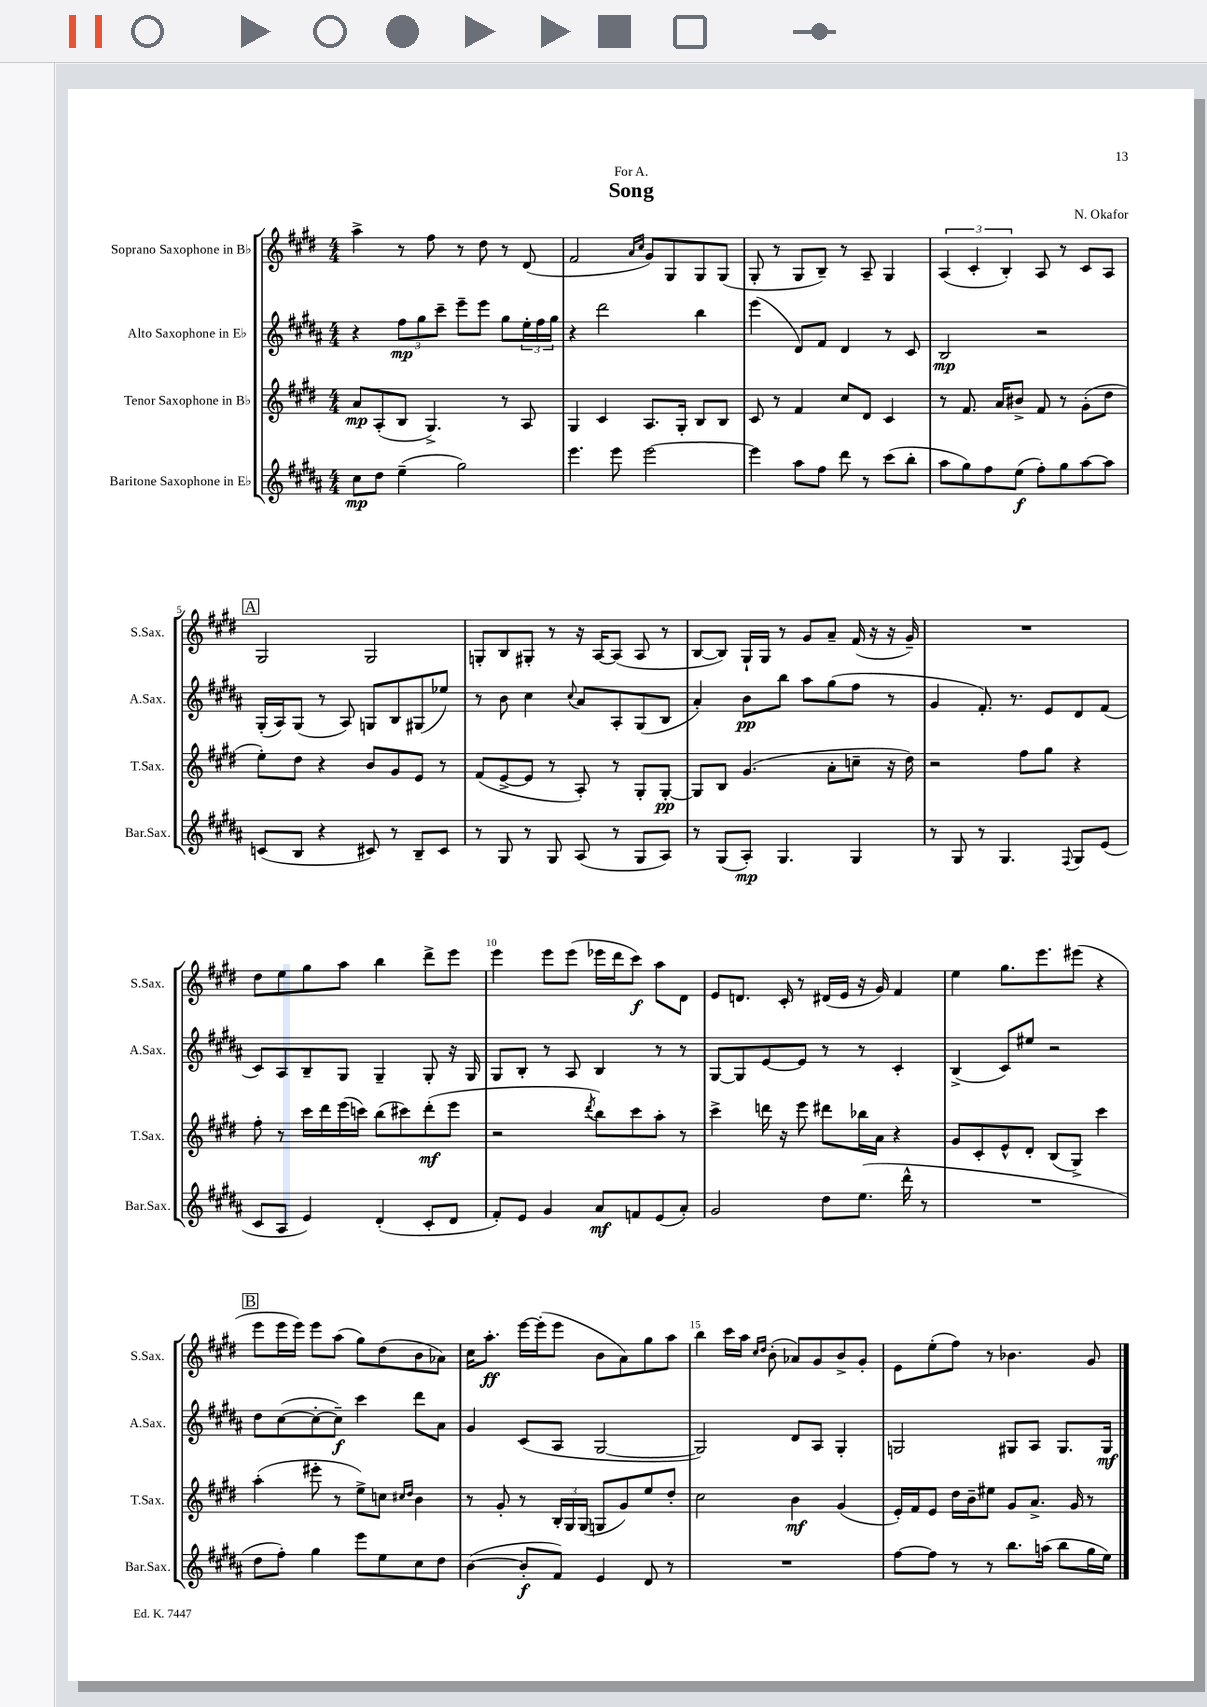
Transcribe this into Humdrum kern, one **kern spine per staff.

**kern	**kern	**kern	**kern
*staff4	*staff3	*staff2	*staff1
*clefG2	*clefG2	*clefG2	*clefG2
*k[f#c#g#d#a#]	*k[f#c#g#d#]	*k[f#c#g#d#a#]	*k[f#c#g#d#]
*M4/4	*M4/4	*M4/4	*M4/4
8cc#	8a	4r	4aa^
8dd#	(8A'	.	.
(4ee~	8B	12ff#	8r
.	.	12gg#	.
.	4.G#^)	.	8ff#
.	.	12ccc#~	.
2gg#)	.	8eee~	8r
.	.	8eee	8dd#
.	8r	8gg#	8r
.	8A	24ee'	(8d#
.	.	24ff#	.
.	.	24gg#	.
=	=	=	=
4.eee	4G#	4r	2f#
.	4c#	2ddd#	.
8eee	.	.	.
.	.	.	16qqa
.	.	.	16qqcc#
[2eee	8.A	.	8g#)
.	.	.	8G#
.	16G#'	.	.
.	8B	4bb	8G#
.	8B	.	(8G#
=	=	=	=
4eee]	8c#	(4eee	8G#'
.	8r	.	8r
8aa#	4f#	8d#)	8G#
8ff#	.	8f#	8B~)
8ddd#	8cc#	4d#	8r
8r	8d#	.	8A~
(8ccc#	4c#	8r	4G#
8bb'	.	8c#	.
=	=	=	=
8aa#	8r	2B	(6A
8gg#)	8.f#	.	.
.	.	.	6c#'
8ff#	.	.	.
.	16a	.	.
.	.	.	6B')
(8ee	8b#^	.	.
8ff#')	8f#	2r	8A
8gg#	8r	.	8r
[8aa#	(8g#'	.	8c#
8aa#]	8dd#	.	8A
=	=	=	=
(8c	8ee')	(16G#'	2G#
.	.	16A#)	.
8B	8dd#	(8G#	.
4r	4r	8r	.
.	.	8A#)	.
8c#)	8b	8G	2G#
8r	8g#	8B	.
8B~	8e	(8G#	.
8c#	8r	8ee-)	.
=	=	=	=
8r	(8f#	8r	8G'
8G#	[8e^	8b	8B
8r	8e]	4cc#	8G#'
8G#	8r	.	8r
.	.	8qqcc#	.
(8A#	8A')	8a#	16r
.	.	.	[16A
8r	8r	8A#'	(8A]
8G#	8G#'	(8G#	8A
8A#)	[8G#'	8B	8r
=	=	=	=
8r	8G#]	4a#')	[8B
(8G#	8B	.	8B])
8A#')	(4.g#	8b	16G#`
.	.	.	16G#
4.G#	.	8bb	8r
.	.	8aa#	8g#
.	8a'	(8gg#	8a~
4G#	8cc~	8ff#	(16f#
.	.	.	16r
.	16r	8r	16r
.	16dd#)	.	16g#~)
=	=	=	=
8r	2r	4g#	1r
8G#	.	.	.
8r	.	8.f#')	.
4.G#	.	.	.
.	.	8.r	.
.	8ff#	.	.
.	8gg#	8e	.
8qqF#	.	.	.
8G#	4r	8d#	.
(8e	.	(8f#	.
=	=	=	=
8c#	8ff#'	8c#)	8dd#
8A#	8r	8A#	8ee
4e)	16ccc#	8B~	8gg#
.	16ddd#	.	.
.	(16eee	8G#	8aa
.	16ccc)	.	.
(4d#'	(8bb	4G#~	4bb
.	8ccc#)	.	.
8c#'	(8ddd#'	8G#'	8ddd#^
8d#	8eee	16r	8eee
.	.	16G#	.
=	=	=	=
8f#')	2r	8G#	4eee
8e	.	8B'	.
4g#	.	8r	8eee
.	.	8A#	(8eee
.	8qddd#	.	.
8a#	8bb)	4B	16eee-
.	.	.	16ddd#
8f	8ccc#	.	8ccc#)
(8e	8aa'	8r	8aa
8a#')	8r	8r	8d#
=	=	=	=
2g#	4ccc#^	[8G#	8e
.	.	8G#]	8.d
.	16ddd	[8e	.
.	16r	.	16c#'
.	8eee	8e]	8r
8dd#	8ddd#	8r	(16d#
.	.	.	16e
(8.ee	16bb-	8r	16r
.	16a	.	16g#)
.	4r	4c#'	4f#
16ddd#^^	.	.	.
8r	.	.	.
=	=	=	=
1r	8g#	(4B^	4ee
.	8c#'	.	.
.	8e^^	8c#)	8.gg#
.	8d#'	8ee#	.
.	.	.	8.eee
.	(8B	2r	.
.	8G#^)	.	(8eee#
.	4ccc#	.	4r
=	=	=	=
8dd#	(4aa'	8dd#	8eee
8ff#')	.	([8cc#	16eee
.	.	.	16eee)
4gg#	8eee#'	8cc#'_	8eee
.	8r	8cc#~])	(8aa
8eee	8ee^)	4ccc#	8gg#)
8ee	8cc	.	(8dd#
.	16qqcc#	.	.
.	16qqdd#	.	.
8cc#	4b	8ddd#	8b
8dd#	.	8a#	8a-)
=	=	=	=
([4b	8r	4g#	16cc#
.	.	.	8.aa'
.	8g#'	.	.
8b']	8r	(8c#	[16eee
.	.	.	(16eee']
8f#)	24B'	8A#	8eee
.	24G#	.	.
.	(24G#	.	.
4e	8G	[2G#	8b
.	8g#)	.	8a)
8d#	8ee	.	8gg#
8r	8dd#'	.	8aa
=	=	=	=
1r	2cc#	2G#])	4bb
.	.	.	16ccc#
.	.	.	16aa
.	.	.	16qqcc#
.	.	.	16qqdd#
.	.	.	(8b'
.	4b	8d#	8a-)
.	.	8A#	8g#
.	(4g#	4G#'	8b^
.	.	.	8g#'
=	=	=	=
[8ff#	16e')	2G	8e
.	16f#	.	.
8ff#]	8e	.	(8ee'
8r	16dd#	.	8ff#)
.	16b~	.	.
8r	8ee#	.	8r
8.bb	8g#	8G#	4.b-
.	8.a^	8A#	.
(16aa	.	.	.
8bb	.	8.G#	.
.	16g#	.	.
16gg#	8r	.	8g#
16ee)	.	16G#	.
==	==	==	==
*-	*-	*-	*-
